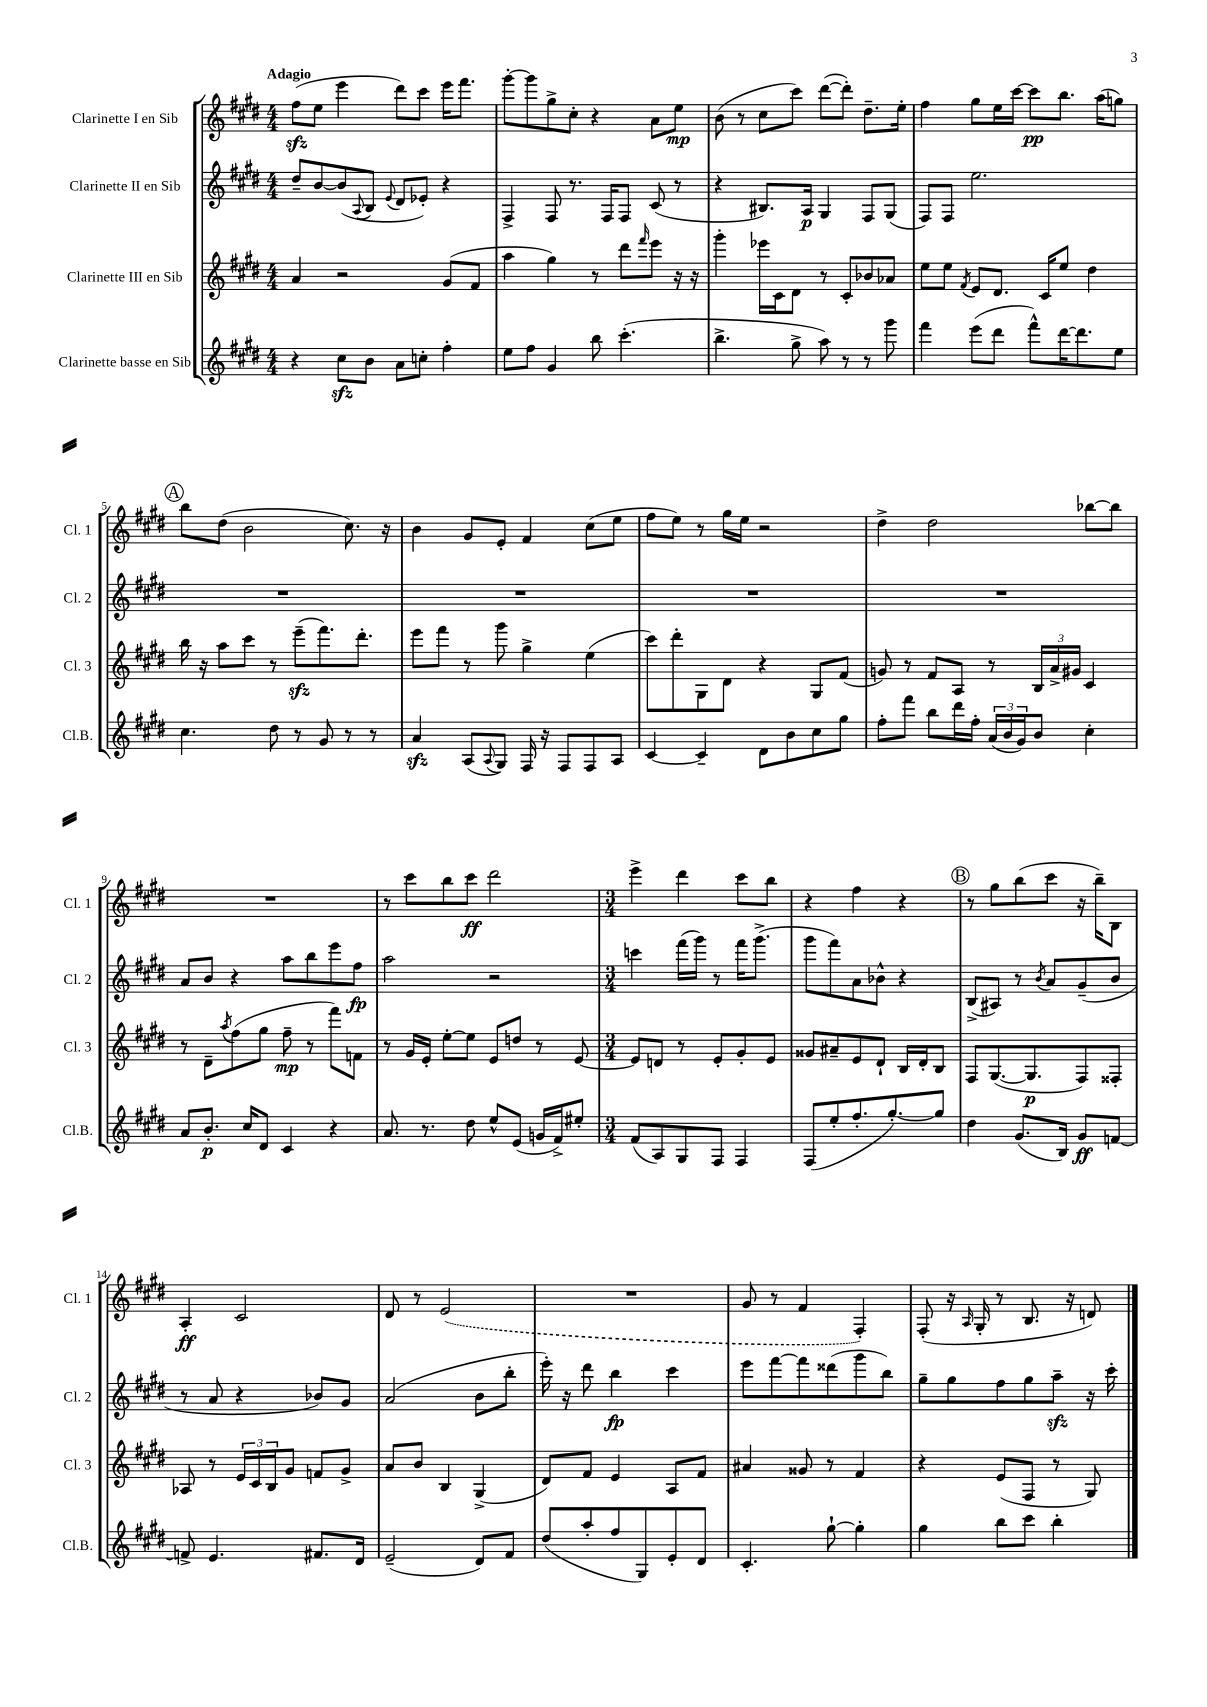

**kern	**dynam	**kern	**dynam	**kern	**dynam	**kern	**dynam
*part4	*part4	*part3	*part3	*part2	*part2	*part1	*part1
*staff4	*staff4	*staff3	*staff3	*staff2	*staff2	*staff1	*staff1
*I"Clarinette basse en Sib	*	*I"Clarinette III en Sib	*	*I"Clarinette II en Sib	*	*I"Clarinette I en Sib	*
*I'Cl.B.	*	*I'Cl. 3	*	*I'Cl. 2	*	*I'Cl. 1	*
*clefG2	*	*clefG2	*	*clefG2	*	*clefG2	*
*k[f#c#g#d#]	*	*k[f#c#g#d#]	*	*k[f#c#g#d#]	*	*k[f#c#g#d#]	*
*M4/4	*	*M4/4	*	*M4/4	*	*M4/4	*
=1	=1	=1	=1	=1	=1	=1	=1
!	!	!	!	!	!	!LO:TX:a:B:t=Adagio	!
4r	.	4a/	.	8dd#~/L	.	(8ff#zz\L	.
.	.	.	.	[8b/	.	8ee\J	.
8cc#zz\L	.	2r	.	(8b/]	.	4eee\	.
.	.	.	.	8qqA/	.	.	.
8b\J	.	.	.	8B/J	.	.	.
.	.	.	.	8qqe/	.	.	.
8a\L	.	.	.	8d#/L	.	8ddd#\L)	.
8ccn'\J	.	.	.	8e-X'/J)	.	8ccc#\J	.
4ff#'\	.	(8g#/L	.	4r	.	16eee\KL	.
.	.	.	.	.	.	8.fff#\J	.
.	.	8f#/J	.	.	.	.	.
=2	=2	=2	=2	=2	=2	=2	=2
8ee\L	.	4aa\	.	4F#^/	.	[8ggg#'\L	.
8ff#\J	.	.	.	.	.	8ggg#\]	.
4g#/	.	4gg#\)	.	8F#/	.	8gg#^\	.
.	.	.	.	8.r	.	8cc#'\J	.
8bb\	.	8r	.	.	.	4r	.
.	.	.	.	16F#/KL	.	.	.
(4.ccc#'\	.	8ddd#\L	.	8F#/J	.	.	.
.	.	16qqfff#/	.	.	.	.	.
.	.	8eee\J	.	(8c#/	.	8a\L	.
.	.	16r	.	8r	.	8ee\J	mp
.	.	16r	.	.	.	.	.
=3	=3	=3	=3	=3	=3	=3	=3
4.bb^\	.	4ggg#'\	.	4r	.	(8b\	.
.	.	.	.	.	.	8r	.
.	.	16eee-X\LL	.	8.B#X/L)	.	8cc#\L	.
.	.	16c#\J	.	.	.	.	.
8gg#^\	.	8d#\J	.	.	.	8ccc#\J)	.
.	.	.	.	16A/Jk	p	.	.
8aa\)	.	8r	.	4G#/	.	([8ddd#\L	.
8r	.	8c#'/L	.	.	.	8ddd#'\J])	.
8r	.	8b-X/	.	8F#/L	.	8.dd#~\L	.
8ggg#\	.	8a-X/J	.	(8G#/J	.	.	.
.	.	.	.	.	.	16ee'\Jk	.
=4	=4	=4	=4	=4	=4	=4	=4
4fff#\	.	8ee\L	.	8F#/L)	.	4ff#\	.
.	.	8ee\J	.	8F#/J	.	.	.
.	.	8qf#/	.	.	.	.	.
(8eee\L	.	8e/L	.	2.ee\	.	8gg#\L	.
8ddd#\J	.	8.d#/J	.	.	.	16ee\L	.
.	.	.	.	.	.	[16ccc#\JJ	.
8fff#^^\L)	.	.	.	.	.	8ccc#\L]	pp
.	.	16c#/KL	.	.	.	.	.
[16ddd#\K	.	8ee/J	.	.	.	8.bb\J	.
8.ddd#\]	.	.	.	.	.	.	.
.	.	4dd#\	.	.	.	.	.
.	.	.	.	.	.	(16aa\KL	.
8ee\J	.	.	.	.	.	8ggn\J)	.
!!LO:LB:g=z
!!LO:REH:place=s1:t=A
=5	=5	=5	=5	=5	=5	=5	=5
4.cc#\	.	16bb\	.	1r	.	8bb\L	.
.	.	16r	.	.	.	.	.
.	.	8aa\L	.	.	.	(8dd#\J	.
.	.	8ccc#\J	.	.	.	2b\	.
8dd#\	.	8r	.	.	.	.	.
8r	.	(8eeezz~\L	.	.	.	.	.
8g#/	.	8.fff#\)	.	.	.	.	.
8r	.	.	.	.	.	8.cc#\)	.
.	.	8.ddd#'\J	.	.	.	.	.
8r	.	.	.	.	.	.	.
.	.	.	.	.	.	16r	.
=6	=6	=6	=6	=6	=6	=6	=6
4azz/	.	8eee\L	.	1r	.	4b\	.
.	.	8fff#\J	.	.	.	.	.
(8A/L	.	8r	.	.	.	8g#/L	.
8qqA/	.	.	.	.	.	.	.
8G#/J)	.	8ggg#\	.	.	.	8e'/J	.
16F#/	.	4gg#^\	.	.	.	4f#/	.
16r	.	.	.	.	.	.	.
8F#/L	.	.	.	.	.	.	.
8F#/	.	(4ee\	.	.	.	(8cc#\L	.
8A/J	.	.	.	.	.	8ee\J	.
=7	=7	=7	=7	=7	=7	=7	=7
[4c#/	.	8ccc#\L)	.	1r	.	8ff#\L	.
.	.	8ddd#'\	.	.	.	8ee\J)	.
4c#~/]	.	8G#\	.	.	.	8r	.
.	.	8d#\J	.	.	.	16gg#\LL	.
.	.	.	.	.	.	16ee\JJ	.
8d#\L	.	4r	.	.	.	2r	.
8b\	.	.	.	.	.	.	.
8cc#\	.	8G#/L	.	.	.	.	.
8gg#\J	.	(8f#/J	.	.	.	.	.
=8	=8	=8	=8	=8	=8	=8	=8
8ff#'\L	.	8gn/)	.	1r	.	4dd#^\	.
8fff#\J	.	8r	.	.	.	.	.
8bb\L	.	8f#/L	.	.	.	2dd#\	.
16ddd#\L	.	8A/J	.	.	.	.	.
16ff#'\JJ	.	.	.	.	.	.	.
(24a/LL	.	8r	.	.	.	.	.
24b/	.	.	.	.	.	.	.
24g#/J)	.	.	.	.	.	.	.
8b/J	.	24B/LL	.	.	.	.	.
.	.	24a^/	.	.	.	.	.
.	.	24g#X/JJ	.	.	.	.	.
4cc#'\	.	4c#/	.	.	.	[8bb-X\L	.
.	.	.	.	.	.	8bb-\J]	.
!!LO:LB:g=z
=9	=9	=9	=9	=9	=9	=9	=9
8a/L	.	8r	.	8a/L	.	1r	.
8.b'/J	p	8d#~\L	.	8b/J	.	.	.
.	.	8qaa/	.	.	.	.	.
.	.	(8ff#\	.	4r	.	.	.
16cc#/KL	.	.	.	.	.	.	.
8d#/J	.	8gg#\J	.	.	.	.	.
4c#/	.	8ff#~\	mp	8aa\L	.	.	.
.	.	8r	.	8bb\	.	.	.
4r	.	8fff#\L)	.	8eee\	.	.	.
.	.	8fn\J	.	8ff#\J	fp	.	.
=10	=10	=10	=10	=10	=10	=10	=10
8.a/	.	8r	.	2aa\	.	8r	.
.	.	16g#/LL	.	.	.	8ccc#\L	.
8.r	.	16e'/JJ	.	.	.	.	.
.	.	[8ee'\L	.	.	.	8bb\	.
8dd#\	.	8ee\J]	.	.	.	8ccc#\J	ff
8ee^^/L	.	8e/L	.	2r	.	2ddd#\	.
(8e/J	.	8ddn/J	.	.	.	.	.
16gn/LL	.	8r	.	.	.	.	.
16f#^/J)	.	.	.	.	.	.	.
8ee#X'/J	.	[8e/	.	.	.	.	.
=11	=11	=11	=11	=11	=11	=11	=11
*M3/4	*	*M3/4	*	*M3/4	*	*M3/4	*
(8f#/L	.	8e/L]	.	4cccn\	.	4eee^\	.
8A/)	.	8dn/J	.	.	.	.	.
8G#/	.	8r	.	(16fff#\LL	.	4ddd#\	.
.	.	.	.	16ggg#\JJ)	.	.	.
8F#/J	.	8e'/L	.	8r	.	.	.
4F#/	.	8g#'/	.	16fff#\KL	.	8ccc#\L	.
.	.	.	.	(8.ggg#^\J	.	.	.
.	.	8e/J	.	.	.	8bb\J	.
=12	=12	=12	=12	=12	=12	=12	=12
(8F#/L	.	8g##X/L	.	8ggg#\L	.	4r	.
8ee'/	.	8a#X~/	.	8fff#\)	.	.	.
8.ff#'/	.	8e/	.	8a\	.	4ff#\	.
.	.	8d#`/J	.	8b-X^^\J	.	.	.
[8.gg#'/)	.	.	.	.	.	.	.
.	.	16B/LL	.	4r	.	4r	.
.	.	16d#'/J	.	.	.	.	.
8gg#/J]	.	8B/J	.	.	.	.	.
!!LO:REH:place=s1:t=B
=13	=13	=13	=13	=13	=13	=13	=13
4dd#\	.	8F#/L	.	(8B^/L	.	8r	.
.	.	([8.G#/	.	8A#X/J)	.	8gg#\L	.
(8.g#/L	.	.	.	8r	.	(8bb\	.
.	.	8.G#/]	p	.	.	.	.
.	.	.	.	8qb/	.	.	.
.	.	.	.	8a/L	.	8ccc#\J	.
16B/Jk)	.	.	.	.	.	.	.
8g#/L	ff	8F#/)	.	(8g#~/	.	16r	.
.	.	.	.	.	.	16bb~\KL)	.
[8fn/J	.	8F##X'/J	.	8b/J	.	8B\J	.
!!LO:LB:g=z
=14	=14	=14	=14	=14	=14	=14	=14
8fn^/]	.	8A-X/	.	8r	.	4A'/	ff
4.e/	.	8r	.	8a/	.	.	.
.	.	24e/LL	.	4r	.	2c#/	.
.	.	24c#/	.	.	.	.	.
.	.	24B/J	.	.	.	.	.
.	.	8g#/J	.	.	.	.	.
8.f#X/L	.	8fn/L	.	8b-X/L)	.	.	.
.	.	8g#^/J	.	8g#/J	.	.	.
16d#/Jk	.	.	.	.	.	.	.
=15	=15	=15	=15	=15	=15	=15	=15
(2e~/	.	8a/L	.	(2a/	.	8d#/	.
.	.	8b/J	.	.	.	8r	.
.	.	4B/	.	.	.	(2e/	.
8d#/L)	.	(4G#^/	.	8b\L	.	.	.
8f#/J	.	.	.	8bb'\J	.	.	.
=16	=16	=16	=16	=16	=16	=16	=16
(8dd#/L	.	8d#/L)	.	16eee'\)	.	2.r	.
.	.	.	.	16r	.	.	.
8aa'/	.	8f#/J	.	8ddd#\	.	.	.
8ff#/	.	4e/	.	4bb\	fp	.	.
8G#/)	.	.	.	.	.	.	.
8e'/	.	8A/L	.	4ccc#\	.	.	.
8d#/J	.	8f#/J	.	.	.	.	.
=17	=17	=17	=17	=17	=17	=17	=17
4.c#'/	.	4a#X/	.	8eee\L	.	8g#/	.
.	.	.	.	[8fff#\	.	8r	.
.	.	8g##X/	.	8fff#\]	.	4f#/	.
[8gg#`\	.	8r	.	(8ddd##X\	.	.	.
4gg#'\]	.	4f#/	.	8ggg#\	.	4F#'/)	.
.	.	.	.	8bb\J)	.	.	.
=18	=18	=18	=18	=18	=18	=18	=18
4gg#\	.	4r	.	8gg#~\L	.	(8F#'/	.
.	.	.	.	8gg#\	.	16r	.
.	.	.	.	.	.	16qqA/	.
.	.	.	.	.	.	16G#'/	.
8bb\L	.	(8e/L	.	8ff#\	.	8r	.
8ccc#\J	.	8F#/J	.	8gg#\	.	8.B/	.
4bb'\	.	8r	.	8aazz~\J	.	.	.
.	.	.	.	.	.	16r	.
.	.	8G#/)	.	16r	.	8dn/)	.
.	.	.	.	16ccc#'\	.	.	.
==	==	==	==	==	==	==	==
*-	*-	*-	*-	*-	*-	*-	*-
